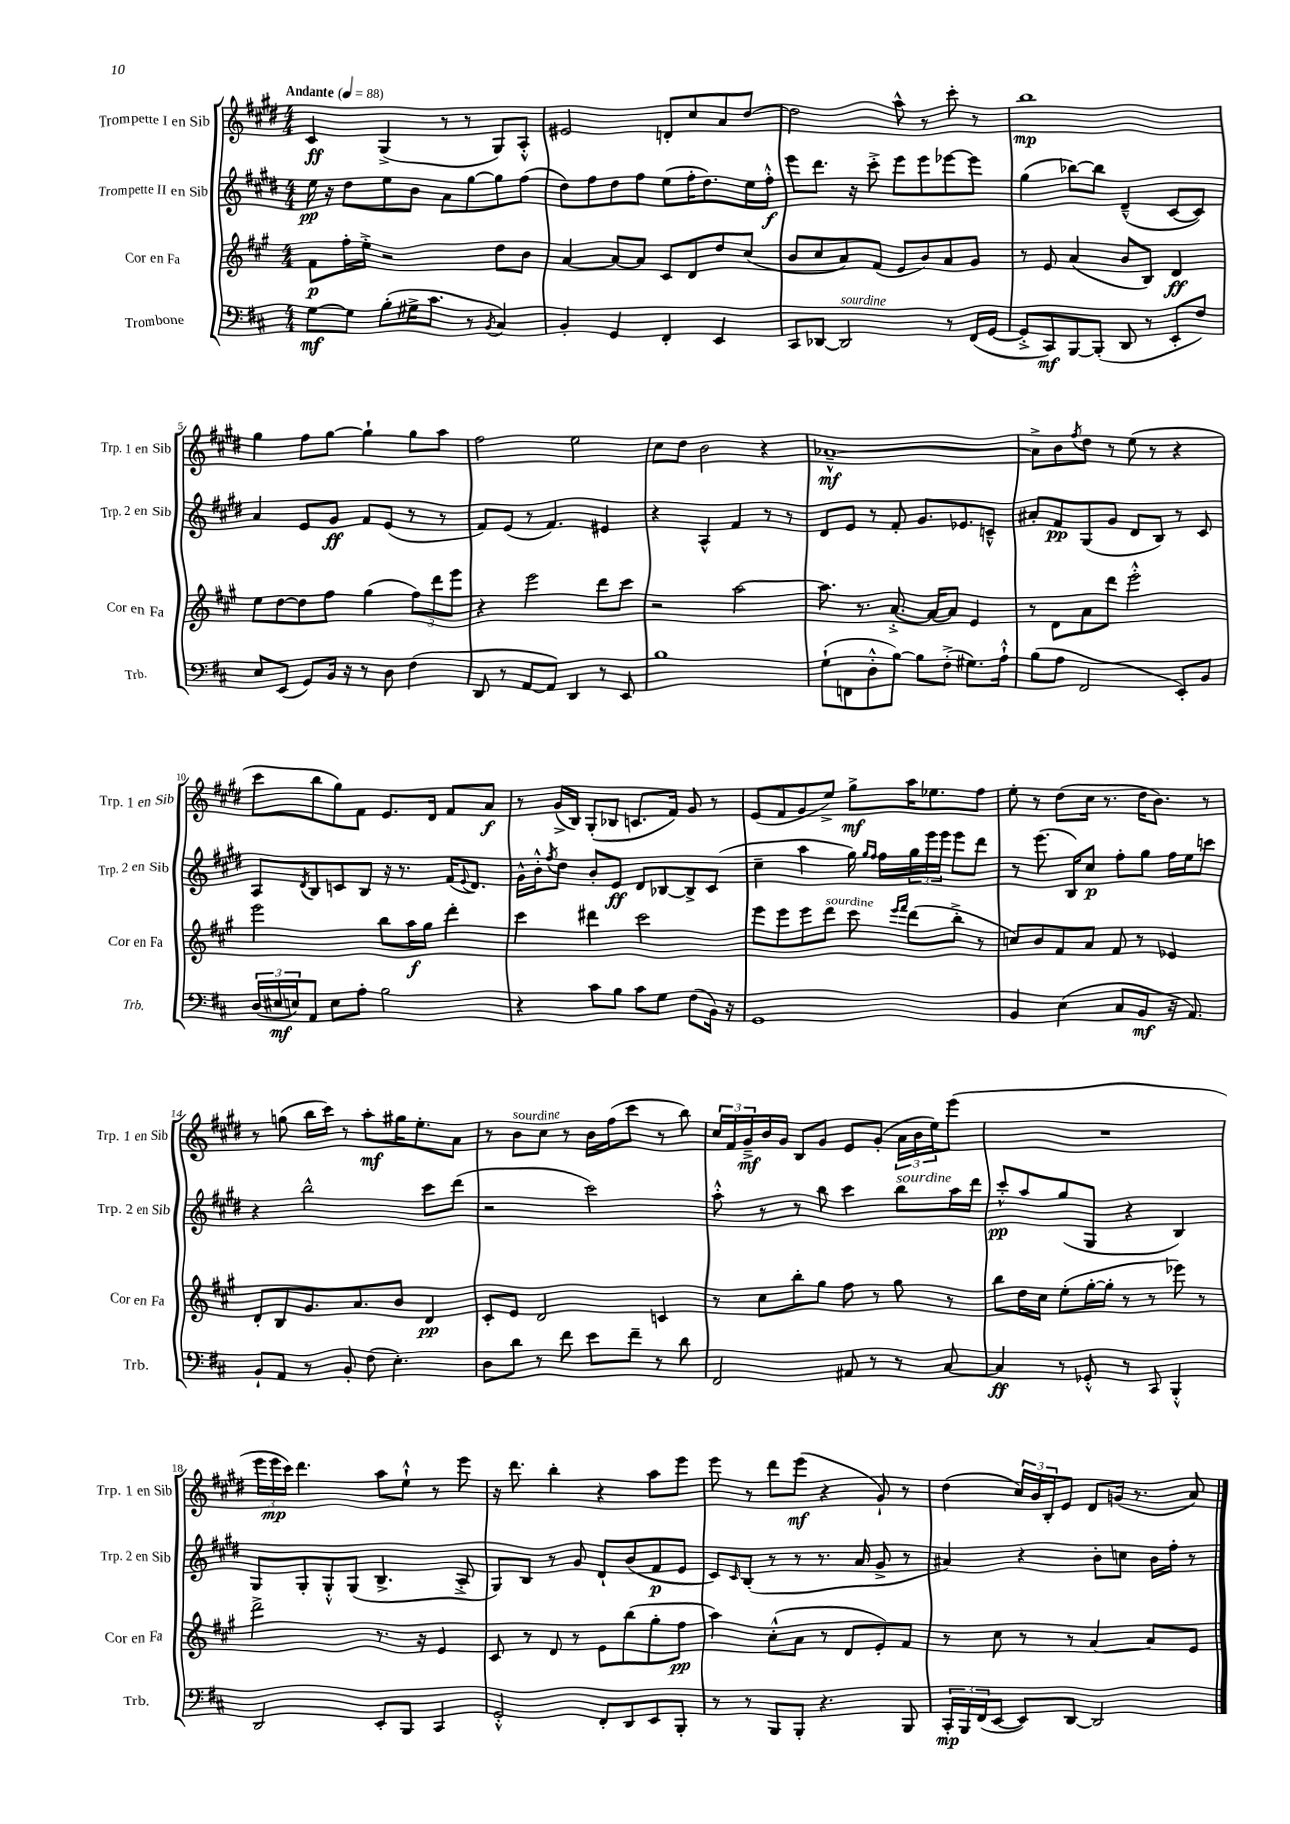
<<
\new StaffGroup <<
\new Staff = "s0" \with { instrumentName = "Trompette I en Sib" shortInstrumentName = "Trp. 1 en Sib" } {
    \clef treble \key e \major \numericTimeSignature \time 4/4 \tempo "Andante" 4 = 88
    cis'4\ff gis4->( r8 r8 gis8) a8-.-^ |
    eis'2 d'8-. cis''8 a'8 dis''8~ |
    dis''2 a''8-^ r8 cis'''8-. r8 |
    b''1\mp |
    gis''4 fis''8 gis''8~ gis''4-! gis''8 a''8 |
    fis''2 e''2 |
    cis''8 dis''8 b'2 r4 |
    aes'1~---^\mf |
    aes'8-> b'8 \acciaccatura { fis''8 } dis''8 r8 e''8( r8 r4 |
    cis'''8 b''8 gis''8) fis'8 e'8. dis'16 fis'8 a'8\f |
    r8 gis'16->( b16) gis8-.( bes8 c'8. fis'16) gis'8 r8 |
    e'8( fis'8 gis'8 e''8->) gis''8->\mf a''16 ees''8. fis''8 |
    e''8-. r8 dis''8( cis''16 r8. dis''16 b'8.) r8 |
    r8 g''8( b''16 cis'''16) r8 a''8-.\mf gis''16 e''8.-. a'8 |
    r8 b'8^\markup { \italic "sourdine" } cis''8 r8 b'16 fis''16( cis'''8 r8 b''8) |
    \tuplet 3/2 { cis''16 fis'16 gis'16--->\mf } b'16 gis'16 b8 gis'8 e'8 gis'8-.( \tuplet 3/2 { a'16 b'16 e''16) } e'''8( |
    R1 |
    \tuplet 3/2 { e'''16 e'''16\mp cis'''16) } dis'''4. a''8 e''8-!-^ r8 e'''8 |
    r16 dis'''8. b''4-. r4 a''8 e'''8 |
    e'''8 r8 dis'''8 e'''8\mf( r4 gis'8-!) r8 |
    dis''4( \tuplet 3/2 { cis''16) b'16 b16-. } e'8 dis'8 g'16( r8. a'8) \bar "|." |
}
\new Staff = "s1" \with { instrumentName = "Trompette II en Sib" shortInstrumentName = "Trp. 2 en Sib" } {
    \clef treble \key e \major \numericTimeSignature \time 4/4
    e''16\pp r16 dis''8 e''8 b'8 a'8 gis''8~ gis''8 fis''8( |
    dis''8) fis''8 dis''8 fis''8 e''8( fis''16-. dis''8.) e''16 fis''16-.-^\f |
    e'''8 dis'''8. r16 cis'''8-.-> e'''8 e'''8 ees'''8~ ees'''8 |
    gis''4( bes''8~) bes''8 dis'4---^( cis'8~ cis'8) |
    a'4 e'8 gis'8\ff fis'8 e'8( r8 r8 |
    fis'8) e'8( r8 fis'4.) eis'4 |
    r4 a4-^ fis'4 r8 r8 |
    dis'8 e'8 r8 fis'8-. gis'8. ees'8. c'8---^ |
    ais'8-. fis'8\pp gis8( gis'8 dis'8 b8) r8 cis'8 |
    a8 \acciaccatura { dis'8 } b8 c'8 b8 r16 r8. fis'16( \appoggiatura { e'8 } dis'8.) |
    gis'16-^ b'16-.-^ \acciaccatura { fis''8 } dis''8 b'8-. e'8\ff dis'8 bes8~ bes8-> cis'8( |
    cis''4-- a''4 gis''16) \grace { gis''16 fis''16 } fis''16 \tuplet 3/2 { gis''16 e'''16 e'''16 } e'''8 dis'''8 |
    r8 e'''8.( b16) cis''8\p fis''8-. gis''8 fis''16 e''16 c'''8 |
    r4 b''2-^ cis'''8 dis'''8( |
    r2 cis'''2) |
    a''8-.-^ r8 r8 b''8 cis'''4 b''8^\markup { \italic "sourdine" } a''16 dis'''16 |
    cis'''8-.-^\pp a''8 gis''8( gis8 r4 b4) |
    gis8 gis8-. gis8-.-^ gis8( b4.-> a8-.-> |
    gis8) b8 r8 gis'8 dis'8-! b'8( fis'8\p e'8 |
    cis'8) \grace { cis'16 } b8-.( r8 r8 r8. a'16 gis'8-> r8 |
    ais'4) r4 b'8-. c''8 b'16 fis''16-. r8 \bar "|." |
}
\new Staff = "s2" \with { instrumentName = "Cor en Fa" shortInstrumentName = "Cor en Fa" } {
    \clef treble \key a \major \numericTimeSignature \time 4/4
    fis'8\p fis''16-. e''16-.-> r2 d''8 b'8 |
    a'4~ a'8~ a'8 cis'8 d'8 d''8 cis''8( |
    b'8 cis''8 a'8) fis'8( e'8 b'8) a'8 gis'8 |
    r8 e'8 a'4( b'8 b8) d'4\ff |
    e''8 d''8~ d''8 fis''8 gis''4( \tuplet 3/2 { fis''8) d'''8 e'''8 } |
    r4 e'''2 d'''8 cis'''8 |
    r2 a''2~ |
    a''8. r8. a'8.~-.-> a'16~ a'8 e'4 |
    r8 d'8 a'8 d'''8 e'''2-.-^ |
    e'''2 b''8 a''16\f gis''16 d'''4-. |
    cis'''4 dis'''4 cis'''2 |
    e'''8 e'''8 e'''8 d'''8^\markup { \italic "sourdine" } cis'''8 \grace { e'''16 fis'''16 } d'''8( b''8-.-> r8 |
    c''8) b'8 fis'8 a'8 fis'8 r8 ees'4 |
    d'8-. b8 gis'8. a'8. b'8 d'4\pp |
    cis'8-. e'8 d'2 c'4 |
    r8 cis''8 b''8-. gis''8 fis''8 r8 gis''8 r8 |
    b''8 d''16 cis''16 e''8-.( gis''16~-. gis''16-. r8 r8 ees'''8) r8 |
    d'''2-> r8. r16 e'4 |
    cis'8 r8 d'8 r8 e'8 b''8( gis''8-. fis''8\pp |
    a''4) cis''8-.-^( a'8 r8 d'8 e'8-.) fis'8 |
    r8 cis''8 r8 r8 a'4~ a'8 e'8 \bar "|." |
}
\new Staff = "s3" \with { instrumentName = "Trombone" shortInstrumentName = "Trb." } {
    \clef bass \key d \major \numericTimeSignature \time 4/4
    g8~\mf g8 b8-.( gis16-> cis'8. r8 \acciaccatura { b,8 } cis4) |
    b,4-. g,4 fis,4-. e,4 |
    cis,8 des,8~ des,2^\markup { \italic "sourdine" } r8 fis,16( g,16~ |
    g,8-.-> cis,8\mf) b,,8~ b,,8-.( d,8 r8 e,8-. fis8) |
    e8 e,8( g,8) b,16 r16 r8 d8 fis4( |
    d,8 r8 a,8~ a,8) d,4 r8 e,8 |
    b1 |
    g8-!( f,8 d8-.-^ b8~) b8 fis8-.->( gis8.) a16-!-^ |
    b8( a8 fis,2 e,8-.) b,8 |
    \tuplet 3/2 { d16( eis16\mf e16) } a,8 e8 a8-. b2 |
    r4 cis'8 b8 cis'8 g8 fis8( b,16) r16 |
    g,1 |
    b,4 e4( cis8 b,8\mf r16 a,8.) |
    b,8-! a,8 r8 b,8-. fis8( e4.-.) |
    d8 d'8 r8 fis'8 e'8 fis'8-- r8 d'8 |
    fis,2 ais,8 r8 r8 cis8~ |
    cis4\ff r8 ges,8-.-^ r8 cis,8 b,,4-.-^ |
    d,2 e,8-. b,,8 cis,4 |
    g,2-.-^ fis,8-. d,8 e,8 b,,8-. |
    r8 r8 b,,8 b,,8-. r4. b,,8 |
    \tuplet 3/2 { cis,16-.\mp b,,16 fis,16( } e,8~ e,8) d,8~ d,2 \bar "|." |
}
>>
>>
